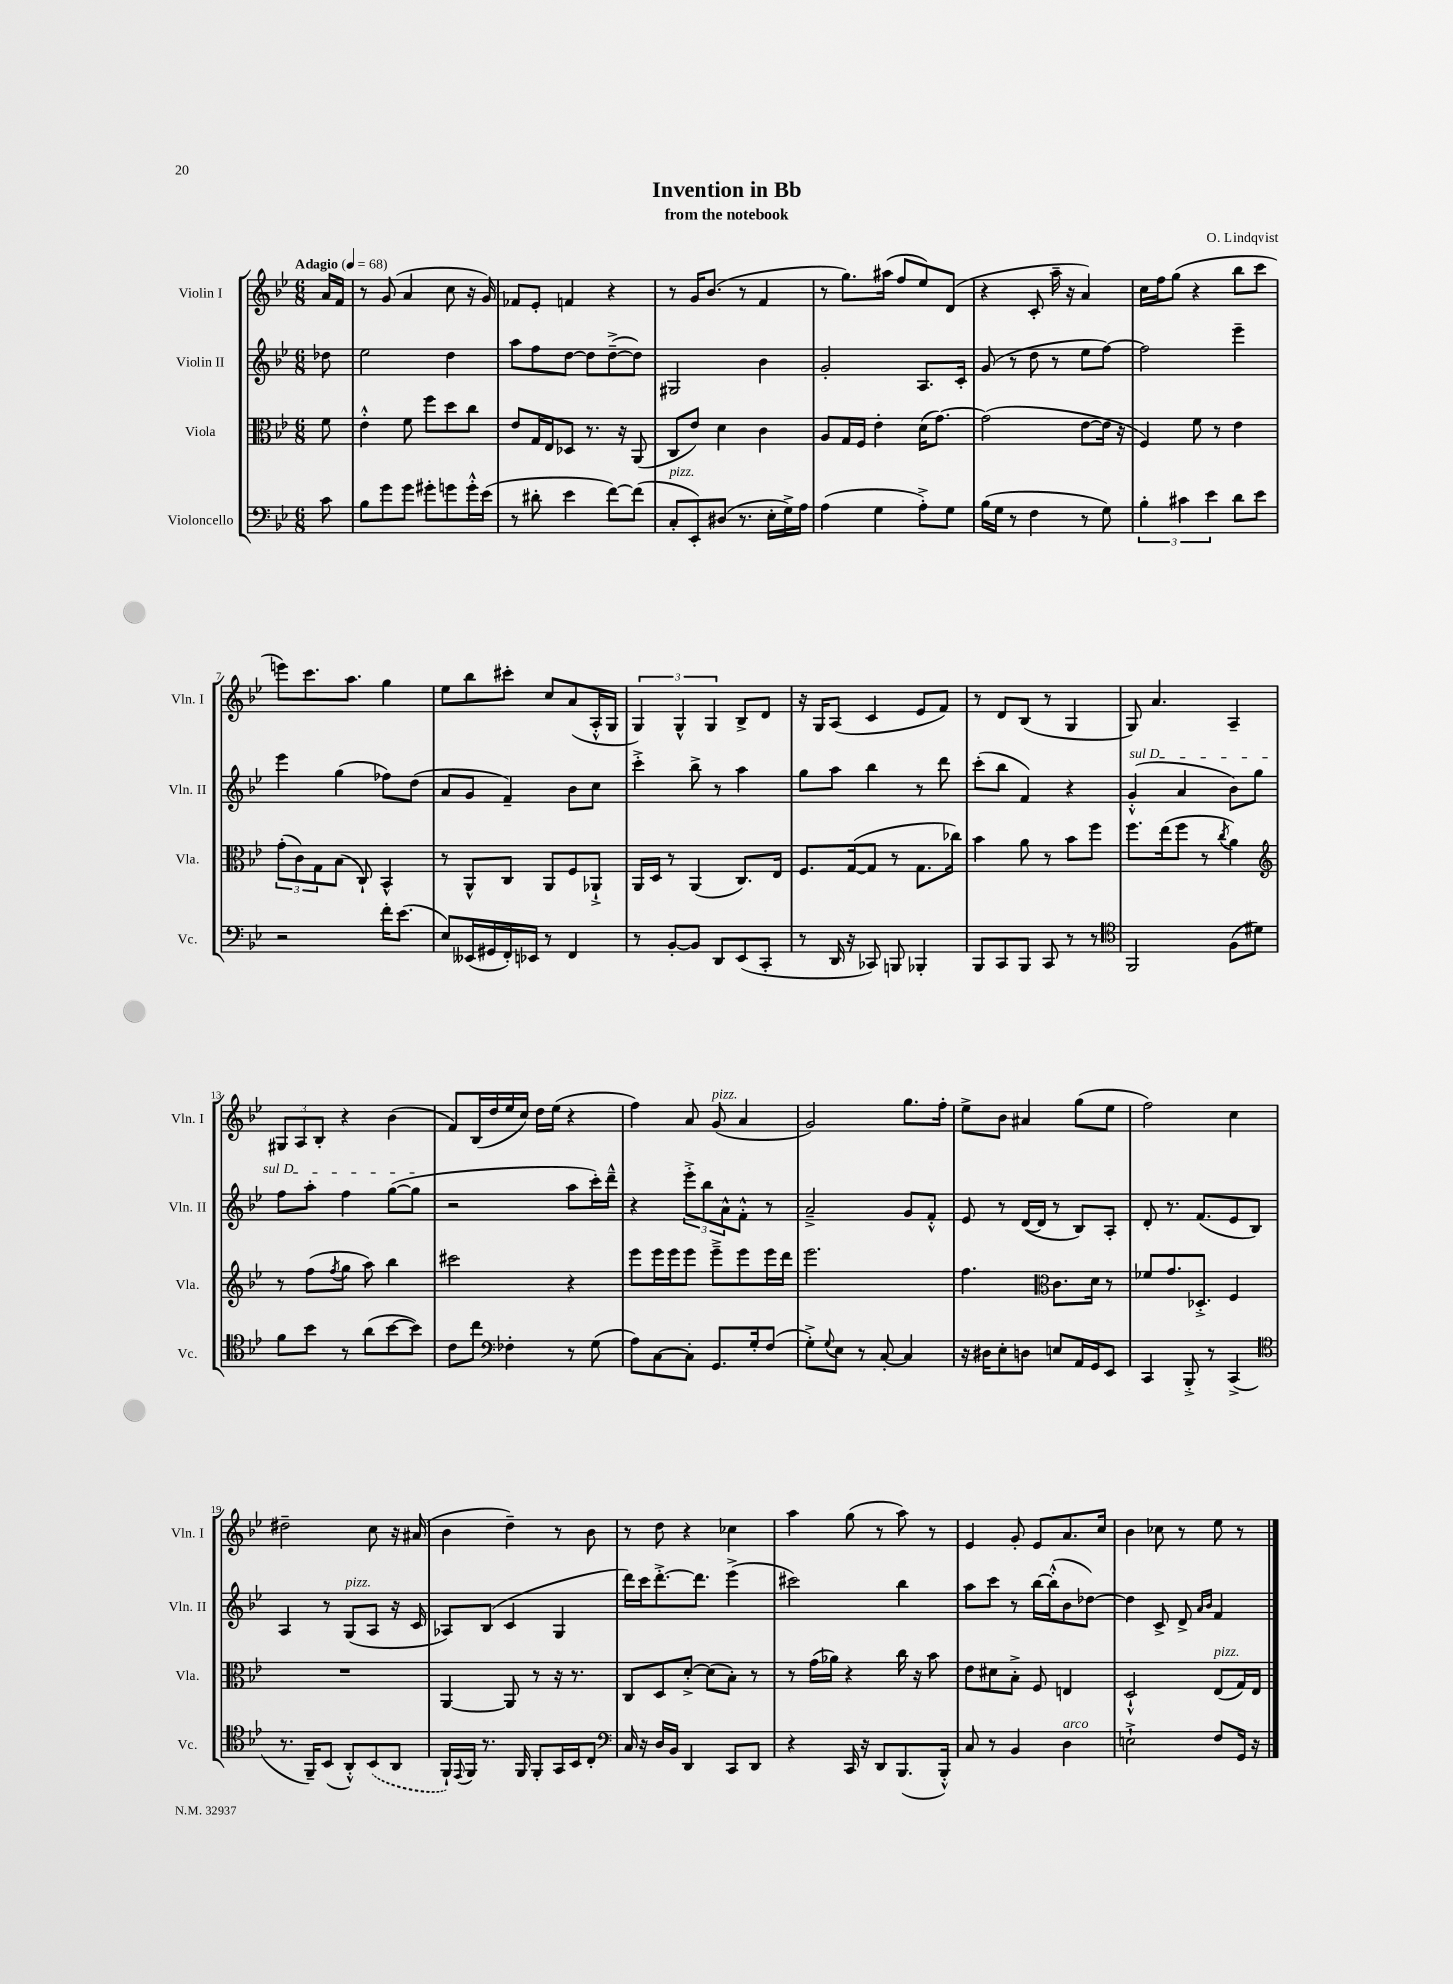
\header { title = "Invention in Bb" composer = "O. Lindqvist" subtitle = "from the notebook" }
<<
\new StaffGroup <<
\new Staff = "s0" \with { instrumentName = "Violin I" shortInstrumentName = "Vln. I" } {
    \clef treble \key bes \major \numericTimeSignature \time 6/8 \partial 8 \tempo "Adagio" 4 = 68
    a'16 f'16 |
    r8 g'8( a'4 c''8 r16 g'16) |
    fes'8 ees'8-. f'4 r4 |
    r8 g'16 bes'8.( r8 f'4 |
    r8 g''8.) ais''16( f''8 ees''8) d'8( |
    r4 c'8-. a''16-- r16 a'4) |
    c''16 f''16 g''8( r4 bes''8 c'''8 |
    e'''8) c'''8. a''8. g''4 |
    ees''8 bes''8 cis'''8-. c''8 a'8( a16-.-^ g16 |
    \tuplet 3/2 { g4) g4-^ g4 } bes8-> d'8 |
    r16 g16 a8( c'4 ees'8 f'8) |
    r8 d'8 bes8( r8 g4 |
    g8) a'4. a4-- |
    \tuplet 3/2 { gis8 a8 bes8-. } r4 bes'4( |
    f'8) bes16( d''16 ees''16 c''16) d''16 ees''16( r4 |
    f''4) a'8 g'8^\markup { \italic "pizz." }( a'4 |
    g'2) g''8. f''16-. |
    ees''8-> bes'8 ais'4 g''8( ees''8 |
    f''2) c''4 |
    dis''2-- c''8 r16 ais'16( |
    bes'4 d''4--) r8 bes'8 |
    r8 d''8 r4 ces''4 |
    a''4 g''8( r8 a''8) r8 |
    ees'4 g'8-. ees'8 a'8. c''16 |
    bes'4 ces''8 r8 ees''8 r8 \bar "|." |
}
\new Staff = "s1" \with { instrumentName = "Violin II" shortInstrumentName = "Vln. II" } {
    \clef treble \key bes \major \numericTimeSignature \time 6/8 \partial 8
    des''8 |
    ees''2 d''4 |
    a''8 f''8 d''8~ d''8 d''8~--->( d''8) |
    gis2 bes'4 |
    g'2-. a8. c'16-. |
    g'8( r8 d''8 r8 ees''8 f''8~) |
    f''2 ees'''4-- |
    ees'''4 g''4( fes''8) d''8( |
    a'8 g'8 f'4--) bes'8 c''8 |
    c'''4-.-> bes''8-> r8 a''4 |
    g''8 a''8 bes''4 r8 d'''8 |
    c'''8-.( bes''8 f'4) r4 |
    \once \override TextSpanner.bound-details.left.text = \markup { \italic "sul D" } g'4-.-^\startTextSpan( a'4 bes'8) g''8 |
    f''8 a''8-. f''4 g''8~( g''8\stopTextSpan |
    r2 a''8 c'''16-.) d'''16---^ |
    r4 \tuplet 3/2 { ees'''8-.-> bes''8 a'8-^ } f'8-.-^ r8 |
    a'2---> g'8 f'8-.-^ |
    ees'8 r8 d'16~( d'16 r8 bes8) a8-. |
    d'8-. r8. f'8.( ees'8 bes8) |
    a4 r8 g8^\markup { \italic "pizz." }( a8 r16 c'16 |
    aes8) bes8( c'4 g4 |
    d'''16) c'''16 d'''8.~-.-> d'''8. ees'''4->( |
    cis'''2) bes''4 |
    a''8 c'''8 r8 bes''16~ bes''16-.-^( bes'8 des''8~) |
    des''4 c'8-> d'8-> \grace { a'16 bes'16 } f'4 \bar "|." |
}
\new Staff = "s2" \with { instrumentName = "Viola" shortInstrumentName = "Vla." } {
    \clef alto \key bes \major \numericTimeSignature \time 6/8 \partial 8
    f'8 |
    ees'4-.-^ f'8 f''8 d''8 c''8 |
    ees'8 g16 ees16 des8 r8. r16 a,8( |
    c8 ees'8) d'4 c'4 |
    a8 g16 f16 ees'4-. d'16( g'8.~) |
    g'2( ees'8~ ees'16 r16 |
    f4) f'8 r8 ees'4 |
    \tuplet 3/2 { g'8-.( c'8) g8 } bes8( c8-!) bes,4-^ |
    r8 a,8-^ c8 a,8 f8 aes,8-!-> |
    a,16 d16 r8 a,4( c8.) ees16 |
    f8. g16~( g8 r8 g8. ces''16) |
    bes'4 a'8 r8 bes'8 f''8 |
    f''8. ees''16( f''8 r8 \acciaccatura { c''8 } a'4) |
    \clef treble r8 f''8( \acciaccatura { f''8 } g''8 a''8) bes''4 |
    cis'''2 r4 |
    ees'''8 ees'''16 ees'''16 ees'''8 ees'''8---> ees'''8 ees'''16 d'''16 |
    ees'''2. |
    f''4. \clef alto c'8. d'16 r8 |
    fes'8 g'8. des8.-.-> f4 |
    R2. |
    a,4~ a,8 r8 r16 r8. |
    c8 d8 d'8~-.-> d'8( bes8-.) r8 |
    r8 g'16( aes'16) r4 c''16 r16 bes'8 |
    ees'8 dis'8 bes8-.-> f8 e4 |
    d2-!-^ ees8^\markup { \italic "pizz." }( g16) ees16 \bar "|." |
}
\new Staff = "s3" \with { instrumentName = "Violoncello" shortInstrumentName = "Vc." } {
    \clef bass \key bes \major \numericTimeSignature \time 6/8 \partial 8
    c'8 |
    bes8 g'8 g'8 gis'8-. g'8 g'16-.-^ ees'16( |
    r8 dis'8-. ees'4 f'8~) f'8( |
    c8-.^\markup { \italic "pizz." } ees,8-.) dis8( r8. ees16-. g16->) a16 |
    a4( g4 a8-.->) g8 |
    bes16( g16 r8 f4 r8 g8) |
    \tuplet 3/2 { bes4-. cis'4 ees'4 } d'8 ees'8 |
    r2 f'16-. ees'8.( |
    ees8) eeses,16( gis,16 f,16-.) ees,16 r8 f,4 |
    r8 bes,8~-. bes,8 d,8 ees,8( c,8-. |
    r8 d,16 r16 ces,8) b,,8 bes,,4-. |
    bes,,8 c,8 bes,,8 c,8 r8 r8 |
    \clef tenor f,2 f8( dis'8) |
    f'8 bes'8 r8 a'8( bes'8~ bes'8) |
    c'8 c''8 \clef bass fes4-. r8 g8( |
    a8) c8~ c8-. g,8. g16-. f8( |
    g8-.->) \appoggiatura { g8 } ees8 r8 c8~-. c4 |
    r16 dis16 ees8-. d8 e8 a,16 g,16 ees,8 |
    c,4 bes,,8-.-> r8 c,4->( |
    \clef tenor r8. f,16--) bes,8( a,8-.-^) \once \slurDashed bes,8( a,8 |
    f,16-!) \appoggiatura { ees,8 } f,16 r8. f,16 f,8-. g,16 bes,16 c8-. |
    \clef bass c16 r16 d16 bes,16 d,4 c,8 d,8 |
    r4 c,16 r16 d,8 bes,,8.( bes,,16-.-^) |
    c8 r8 bes,4 d4^\markup { \italic "arco" } |
    e2-!-> f8 g,16 r16 \bar "|." |
}
>>
>>
